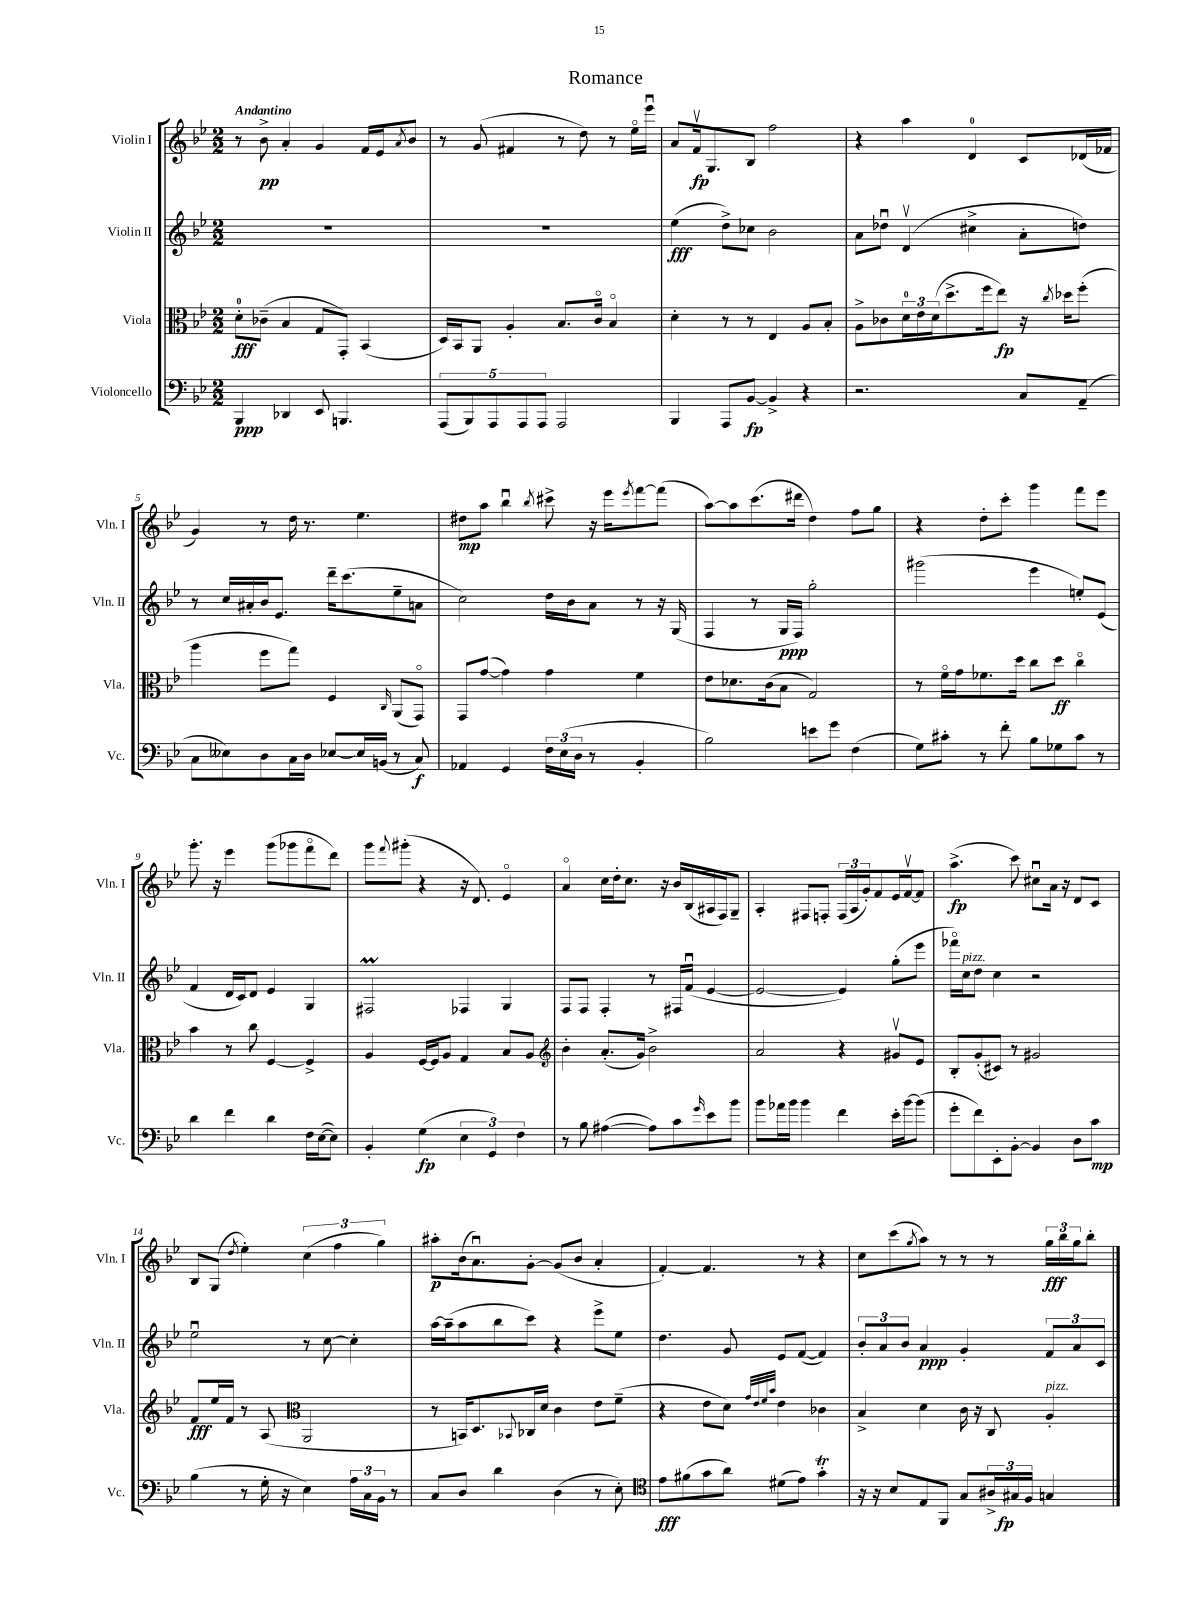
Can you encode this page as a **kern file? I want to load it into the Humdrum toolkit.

**kern	**kern	**kern	**kern
*staff4	*staff3	*staff2	*staff1
*clefF4	*clefC3	*clefG2	*clefG2
*k[b-e-]	*k[b-e-]	*k[b-e-]	*k[b-e-]
*M2/2	*M2/2	*M2/2	*M2/2
4BBB-	8d'	1r	8r
.	(8c-~	.	8b-^
4DD-	4B-	.	4a'
8EE-	8G	.	4g
4.BBB	8GG')	.	.
.	(4BB-	.	16f
.	.	.	16e-
.	.	.	8qa
.	.	.	8b-
=	=	=	=
(10AAA	16D)	1r	8r
.	16BB-	.	.
10BBB-)	.	.	.
.	8AA	.	(8g
10AAA	.	.	.
.	4A'	.	4f#
10AAA	.	.	.
10AAA	.	.	.
2AAA	8.B-	.	8r
.	.	.	8dd)
.	16co	.	.
.	4B-o	.	8r
.	.	.	16ee-o
.	.	.	16eee-u
=	=	=	=
4BBB-	4d'	(4ee-	8a
.	.	.	16fv
.	.	.	8.G
8AAA	8r	8dd^)	.
[8BB-	8r	8cc-	8B-
4BB-^]	4E-	2b-	2ff
4r	8A	.	.
.	8B-'	.	.
=	=	=	=
2.r	8A^	8a	4r
.	8c-	8dd-u	.
.	24d	(4dv	4aa
.	24e-	.	.
.	(24d	.	.
.	8.dd^	.	.
.	.	4cc#^	4d
.	16ff	.	.
.	8ee-)	.	.
8C	16r	8a'	8c
.	8qcc	.	.
.	16dd-	.	.
(8AA~	(8ff'	8dd)	(16d-
.	.	.	16f-
=	=	=	=
8C	4aa	8r	4g)
8E--)	.	16cc	.
.	.	16a#'	.
8D	8ff	16b-	8r
.	.	8.e-	.
16C	8gg)	.	16dd
16D	.	.	8.r
[8E-	4F	16ddd~	.
.	.	(8.ccc	.
16E-]	.	.	4.ee-
(16BB	.	.	.
.	16qqC	.	.
8r	(8AA	8ee-~	.
8C)	8GGo)	8a	.
=	=	=	=
4AA-	8GG	2cc)	8dd#
.	([8g	.	8aa
4GG	4g])	.	4bb-u
.	.	.	8qbb-
24F	4g	16dd	8ccc#^
(24E-	.	.	.
.	.	16b-	.
24D	.	.	.
8r	.	8a	16r
.	.	.	16eee-
.	.	.	8qeee-
4BB-'	4f	8r	[8fff
.	.	16r	(8fff]
.	.	(16G	.
=	=	=	=
2B-)	8e-	4F	[8aa)
.	8.d-	.	8aa]
.	.	8r	(8.ccc
.	(16c	.	.
.	8B-	16G	.
.	.	16F)	16ddd#
8e	2G)	2gg'	4dd)
8g	.	.	.
(4F	.	.	8ff
.	.	.	8gg
=	=	=	=
8G)	8r	(2ggg#	4r
8c#'	16fo	.	.
.	16g	.	.
8r	8.f-	.	8dd'
8f'	.	.	8ccc'
.	16dd	.	.
8B-	8cc	4eee-	4ggg
8G-	8dd	.	.
8c#	4cco	8ee')	8fff
8r	.	(8e-	8eee-
=	=	=	=
4d	4b-	4f	8.ggg'
.	.	.	16r
4f	8r	16d	4eee-
.	.	16c)	.
.	8cc	8d	.
4d	[4F	4e-	(8ggg
.	.	.	8ggg-
16F	4F^]	4G	8fffo
([16E-	.	.	.
8E-])	.	.	8ddd)
=	=	=	=
4BB-'	4A	2F#	8ggg
.	.	.	8qqfff
.	.	.	(8ggg#'
(4G	[16F	.	4r
.	16F]	.	.
.	8A	.	.
6E-	4G	4F-	16r
.	.	.	8.d)
6GG)	.	.	.
.	8B-	4G	4e-o
6F	.	.	.
.	8A	.	.
=	=	=	=
*	*clefG2	*	*
8r	4b-'	8F	4ao
8B-	.	8F	.
([4A#	(8.a'	4F'	16cc
.	.	.	16dd'
.	.	.	8.cc
.	16g)	.	.
8A#])	2b-^	8r	.
.	.	.	16r
8c	.	16F#	16b-
.	.	(16fu	(16B-
16qqg	.	.	.
8e-	.	[4e-	16A#
.	.	.	16F)
8b-	.	.	8G~
=	=	=	=
8b-	2a	2e-_	4A'
16a-	.	.	.
16b-	.	.	.
4b-	.	.	8F#
.	.	.	8F'
4f	4r	4e-])	(24F
.	.	.	24A
.	.	.	24g')
.	.	.	8f
16e-'	8g#v	(8gg'	16e-
[16b-	.	.	[16fv
(8b-]	8e-	8eee-	8f]
=	=	=	=
8g'	8B-'	16fff-o)	(4.aa^
.	.	16cc	.
8f)	(8g'	8dd	.
8EE-'	8c#)	4cc	.
[8BB-'	8r	.	8ccc)
4BB-]	2g#	2r	8cc#u
.	.	.	16a
.	.	.	16r
8D	.	.	8d
8c	.	.	8c
=	=	=	=
(4B-	8f	2ee-u	8B-
.	16ee-	.	(8G
.	16f	.	.
.	.	.	8qdd
8r	8r	.	4ee-')
16G'	(8A	.	.
16r	.	.	.
*	*clefC3	*	*
4E-)	2AA	8r	(6cc
.	.	[8cc	.
.	.	.	6ff
24A	.	4cc']	.
24C	.	.	.
24BB-	.	.	6gg)
8r	.	.	.
=	=	=	=
8C	8r	[16aa	8aa#'
.	.	(16aa~]	.
8D	16BB)	8aa	(16b-
.	8.D	.	8.au)
4d	.	8bb-	.
.	8qqBB-	.	.
.	16C-	8ccc)	[8g'
.	16d	.	.
(4D	4c	4r	(8g]
.	.	.	8b-
8r	8e-	8eee-^	4a'
8E-')	(8f~	8ee-	.
=	=	=	=
*clefC4	*	*	*
8e-	4r	4.dd	[4f')
(8f#	.	.	.
8g	8e-	.	4.f]
8a)	8d)	8g	.
.	32qqg	.	.
.	32qqe-	.	.
.	32qqf	.	.
.	32qqb-	.	.
(8d#	4e-	8e-	.
8e-)	.	([8f	8r
4g'	4c-	4f])	4r
=	=	=	=
16r	4B-^	12b-'	8cc
16r	.	.	.
.	.	12a	.
8B-	.	.	(8ccc
.	.	12b-	.
.	.	.	8qgg
8E-	4d	4a	8aa)
8FF	.	.	8r
8G	16c	4g'	8r
.	16r	.	.
24A#^	8C	.	8r
24G#	.	.	.
24F	.	.	.
4G	4A'	12f	24gg
.	.	.	24bb-
.	.	12a	24gg
.	.	.	8bb-'
.	.	12c	.
==	==	==	==
*-	*-	*-	*-
